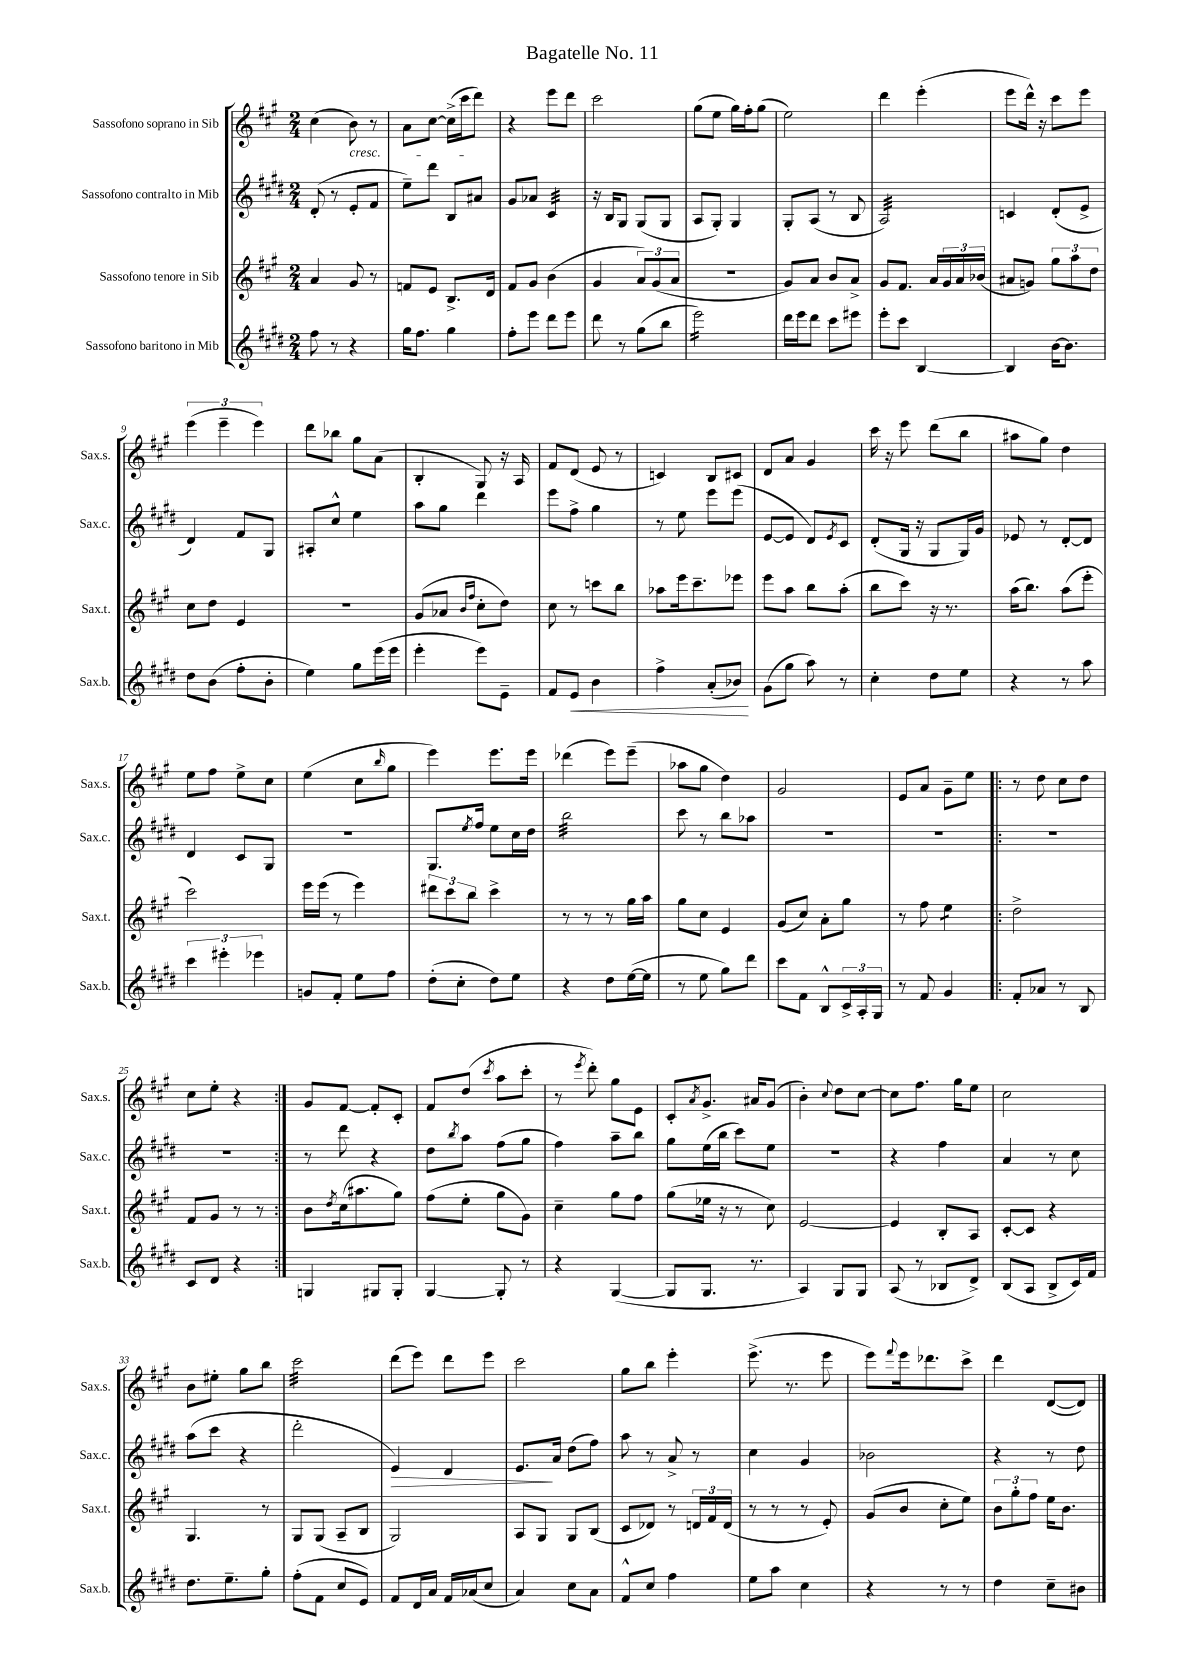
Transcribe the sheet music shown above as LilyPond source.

\header { title = "Bagatelle No. 11" }
<<
\new StaffGroup <<
\new Staff = "s0" \with { instrumentName = "Sassofono soprano in Sib" shortInstrumentName = "Sax.s." } {
    \clef treble \key a \major \numericTimeSignature \time 2/4
    cis''4( b'8\cresc) r8 |
    a'8 cis''8~ cis''16->( cis'''16 d'''8\!) |
    r4 e'''8 d'''8 |
    cis'''2 |
    gis''8( e''8 gis''16) fis''16-. gis''8( |
    e''2) |
    d'''4 e'''4-.( |
    e'''8 d'''16-^) r16 cis'''8 e'''8 |
    \tuplet 3/2 { e'''4( e'''4-- e'''4) } |
    d'''8 bes''8 gis''8 a'8( |
    b4-. gis8) r16 a16 |
    fis'8 d'8( e'8 r8 |
    c'4) b8 cis'8 |
    d'8 a'8 gis'4 |
    cis'''16 r16 e'''8 d'''8( b''8 |
    ais''8 gis''8) d''4 |
    e''8 fis''8 e''8-> cis''8 |
    e''4( cis''8 \grace { b''16 } gis''8 |
    e'''4) e'''8. e'''16 |
    des'''4( e'''8) e'''8--( |
    aes''8 gis''8 d''4) |
    gis'2 |
    e'8 a'8 gis'8-- e''8 |
    \repeat volta 2 { r8 d''8 cis''8 d''8 |
    cis''8 e''8-. r4 | }
    gis'8 fis'8~ fis'8-. cis'8-. |
    fis'8 d''8( \acciaccatura { cis'''8 } a''8 cis'''8-. |
    r8 \acciaccatura { e'''8 } d'''8-.) gis''8 e'8 |
    cis'8-. \acciaccatura { a'8 } gis'8.-> ais'16 gis'8( |
    b'4-.) \appoggiatura { cis''8 } d''8 cis''8~ |
    cis''8 fis''8. gis''16 e''8 |
    cis''2 |
    b'8 eis''8-. gis''8 b''8 |
    cis'''2:32 |
    d'''8( e'''8) d'''8 e'''8 |
    cis'''2 |
    gis''8 b''8 e'''4-. |
    e'''8.->( r8. e'''8 |
    e'''8) \appoggiatura { fis'''8 } e'''16 des'''8. cis'''8-> |
    d'''4 d'8~( d'8) \bar "|." |
}
\new Staff = "s1" \with { instrumentName = "Sassofono contralto in Mib" shortInstrumentName = "Sax.c." } {
    \clef treble \key e \major \numericTimeSignature \time 2/4
    dis'8-.( r8 e'8-. fis'8 |
    e''8--) dis'''8 b8 ais'8 |
    gis'8 aes'8 cis'4:32 |
    r16 b16 gis8 gis8( gis8 |
    a8 gis8-.) gis4 |
    gis8-. a8( r8 b8 |
    a2:32) |
    c'4 dis'8-.( e'8-> |
    dis'4) fis'8 gis8 |
    ais8-. cis''8-^ e''4 |
    a''8 gis''8 dis'''4 |
    e'''8 fis''8-> gis''4 |
    r8 e''8 e'''8 e'''8( |
    e'8~ e'8 dis'8) \acciaccatura { e'8 } cis'8 |
    dis'8-.( gis16 r16 gis8 gis16) gis'16 |
    ees'8 r8 dis'8~-. dis'8 |
    dis'4 cis'8 gis8 |
    R2 |
    gis8. \acciaccatura { e''8 } fis''16 e''8 cis''16 dis''16 |
    b''2:32 |
    cis'''8 r8 b''8 aes''8 |
    R2 |
    R2 |
    \repeat volta 2 { R2 |
    R2 | }
    r8 dis'''8 r4 |
    dis''8 \acciaccatura { b''8 } a''8 fis''8( gis''8 |
    fis''4) a''8-- b''8 |
    gis''8 e''16( b''16 cis'''8) e''8 |
    r2 |
    r4 fis''4 |
    a'4 r8 cis''8 |
    a''8( cis'''8 r4 |
    dis'''2-. |
    e'4\>) dis'4 |
    e'8.\! a'16 dis''8( fis''8) |
    a''8 r8 a'8-> r8 |
    cis''4 gis'4 |
    bes'2 |
    r4 r8 dis''8 \bar "|." |
}
\new Staff = "s2" \with { instrumentName = "Sassofono tenore in Sib" shortInstrumentName = "Sax.t." } {
    \clef treble \key a \major \numericTimeSignature \time 2/4
    a'4 gis'8 r8 |
    f'8 e'8 b8.-> d'16 |
    fis'8 gis'8 b'4( |
    gis'4 \tuplet 3/2 { a'8) gis'8( a'8 } |
    R2 |
    gis'8) a'8 b'8 a'8-> |
    gis'8 fis'8. a'16 \tuplet 3/2 { gis'16 a'16 bes'16( } |
    ais'8 g'8) \tuplet 3/2 { gis''8 a''8 d''8 } |
    cis''8 d''8 e'4 |
    R2 |
    gis'8( aes'8 \grace { b'16 fis''16 } cis''8-. d''8) |
    cis''8 r8 c'''8 b''8 |
    aes''8 e'''16 cis'''8.-- ees'''8 |
    e'''8 a''8 b''8 a''8-.( |
    b''8 cis'''8) r16 r8. |
    a''16( b''8.) a''8( e'''8-. |
    cis'''2) |
    e'''16 e'''16( r8 e'''4) |
    \tuplet 3/2 { dis'''8 cis'''8 b''8 } cis'''4-> |
    r8 r8 r8 gis''16 a''16 |
    gis''8 cis''8 e'4 |
    gis'8( cis''8) a'8-. gis''8 |
    r8 fis''8 e''4:8 |
    \repeat volta 2 { d''2-> |
    fis'8 gis'8 r8 r8 | }
    b'8 \acciaccatura { d''8 } cis''16( ais''8. gis''8) |
    fis''8( e''8-. gis''8 gis'8) |
    cis''4-- gis''8 fis''8 |
    gis''8( ees''16 r16 r8 cis''8) |
    e'2~ |
    e'4 b8-. a8 |
    cis'8~-. cis'8 r4 |
    gis4. r8 |
    gis8 gis8( a8-- b8 |
    gis2) |
    a8 gis8 gis8 b8( |
    cis'8 des'8) r8 \tuplet 3/2 { d'16 fis'16 d'16( } |
    r8 r8 r8 e'8-.) |
    gis'8( b'8 cis''8-. e''8) |
    \tuplet 3/2 { b'8 gis''8-. fis''8 } e''16 b'8. \bar "|." |
}
\new Staff = "s3" \with { instrumentName = "Sassofono baritono in Mib" shortInstrumentName = "Sax.b." } {
    \clef treble \key e \major \numericTimeSignature \time 2/4
    fis''8 r8 r4 |
    gis''16 fis''8. gis''4 |
    fis''8-. e'''8 dis'''8 e'''8 |
    dis'''8 r8 gis''8( b''8 |
    e'''2:16) |
    dis'''16 e'''16 dis'''8 cis'''8 eis'''8 |
    e'''8-. cis'''8 b4~ |
    b4 b'16~ b'8. |
    dis''8 b'8( fis''8-. b'8-. |
    e''4) gis''8 e'''16( e'''16 |
    e'''4-. e'''8) e'8-- |
    fis'8 e'8\< b'4 |
    fis''4-> a'8-.( bes'8\!) |
    gis'8( gis''8 a''8) r8 |
    cis''4-. dis''8 e''8 |
    r4 r8 a''8 |
    \tuplet 3/2 { cis'''4 eis'''4-. ees'''4 } |
    g'8 fis'8-. e''8 fis''8 |
    dis''8-.( cis''8-. dis''8) e''8 |
    r4 dis''8 e''16~( e''16 |
    r8 e''8 gis''8) dis'''8 |
    cis'''8 fis'8 b8-^ \tuplet 3/2 { cis'16-> a16-. gis16 } |
    r8 fis'8 gis'4 |
    \repeat volta 2 { fis'8-. aes'8 r8 b8 |
    cis'8 dis'8 r4 | }
    g4 gis8 gis8-. |
    gis4~ gis8-. r8 |
    r4 gis4~( |
    gis8 gis8. r8. |
    a4) gis8 gis8 |
    a8( r8 bes8 dis'8->) |
    b8( a8 b8-> cis'16) fis'16 |
    dis''8. e''8.-- gis''8-. |
    fis''8-.( fis'8 cis''8 e'8) |
    fis'8 dis'16 a'16 fis'16 aes'16( cis''8 |
    a'4) cis''8 a'8 |
    fis'8-^ cis''8 fis''4 |
    e''8 a''8 cis''4 |
    r4 r8 r8 |
    dis''4 cis''8-- bis'8 \bar "|." |
}
>>
>>
